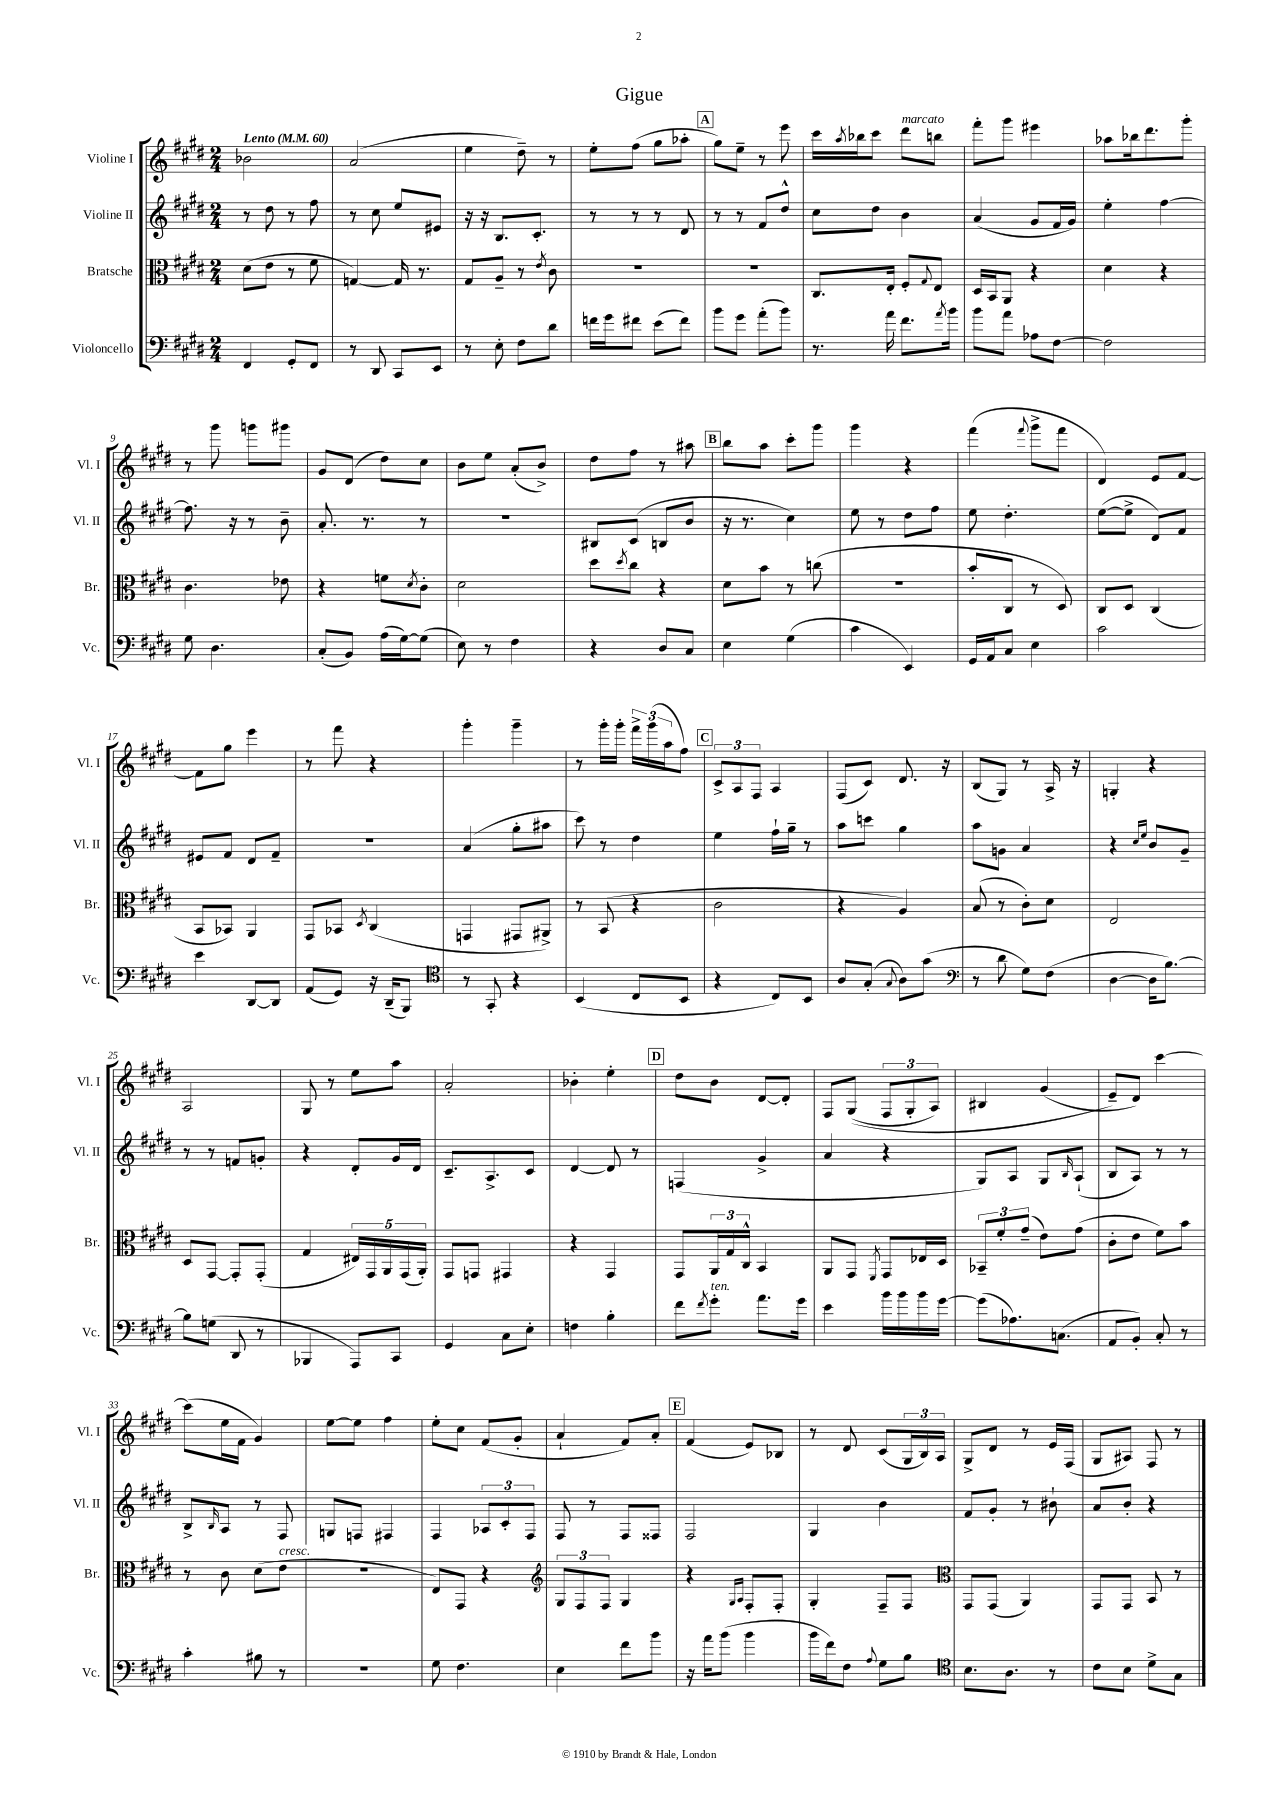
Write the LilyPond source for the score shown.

\header { title = "Gigue" }
<<
\new StaffGroup <<
\new Staff = "s0" \with { instrumentName = "Violine I" shortInstrumentName = "Vl. I" } {
    \clef treble \key e \major \numericTimeSignature \time 2/4 \tempo "Lento" 4 = 60
    bes'2 |
    a'2( |
    e''4 dis''8--) r8 |
    e''8-. fis''8( gis''8 aes''8-. |
    \mark \markup { \box "A" } gis''8) e''8-- r8 e'''8 |
    cis'''16 \acciaccatura { a''8 } bes''16 cis'''8 dis'''8^\markup { \italic "marcato" } b''8 |
    fis'''8-. gis'''8 eis'''4 |
    aes''8 bes''16 dis'''8. gis'''8-. |
    r8 gis'''8 g'''8 gis'''8 |
    gis'8 dis'8( dis''8) cis''8 |
    b'8 e''8 a'8-.( b'8->) |
    dis''8 fis''8 r8 ais''8 |
    \mark \markup { \box "B" } b''8 a''8 cis'''8-. gis'''8 |
    gis'''4 r4 |
    fis'''4( \appoggiatura { fis'''8 } gis'''8-> fis'''8 |
    dis'4) e'8 fis'8~ |
    fis'8 gis''8 e'''4 |
    r8 fis'''8 r4 |
    gis'''4-. gis'''4-- |
    r8 gis'''16-. gis'''16-. \tuplet 3/2 { fis'''16-> gis'''16( a''16 } fis''8) |
    \mark \markup { \box "C" } \tuplet 3/2 { cis'8-> a8 fis8 } a4 |
    fis8( cis'8) dis'8. r16 |
    b8( gis8) r8 a16-> r16 |
    g4-. r4 |
    a2 |
    gis8 r8 e''8 a''8 |
    a'2-. |
    bes'4-. e''4-. |
    \mark \markup { \box "D" } dis''8 b'8 dis'8~ dis'8-. |
    fis8 gis8(\( \tuplet 3/2 { fis8 gis8-. a8) } |
    bis4 gis'4( |
    e'8--\) dis'8) cis'''4~ |
    cis'''8( e''16 fis'16 gis'4) |
    e''8~ e''8 fis''4 |
    e''8-. cis''8 fis'8( gis'8-. |
    a'4-! fis'8) a'8-. |
    \mark \markup { \box "E" } fis'4( e'8) bes8 |
    r8 dis'8 cis'8( \tuplet 3/2 { gis16 b16) a16 } |
    gis8-> dis'8 r8 e'16 fis16( |
    gis8 ais8) fis8 r8 \bar "|." |
}
\new Staff = "s1" \with { instrumentName = "Violine II" shortInstrumentName = "Vl. II" } {
    \clef treble \key e \major \numericTimeSignature \time 2/4
    r8 dis''8 r8 fis''8 |
    r8 cis''8 e''8 eis'8 |
    r16 r16 b8. cis'8.-. |
    r8 r8 r8 dis'8 |
    \mark \markup { \box "A" } r8 r8 fis'8 dis''8-^ |
    cis''8 dis''8 b'4 |
    a'4( gis'8 fis'16 gis'16) |
    e''4-. fis''4~ |
    fis''8. r16 r8 b'8-- |
    a'8.-. r8. r8 |
    R2 |
    bis8 cis'8( b8 b'8 |
    \mark \markup { \box "B" } r16 r8. cis''4) |
    e''8 r8 dis''8 fis''8 |
    e''8 dis''4.-. |
    e''8~( e''8-> dis'8) fis'8 |
    eis'8 fis'8 dis'8 fis'8-- |
    R2 |
    a'4( gis''8-. ais''8 |
    cis'''8) r8 dis''4 |
    \mark \markup { \box "C" } e''4 fis''16-! gis''16-- r8 |
    a''8 c'''8 gis''4 |
    a''8 g'8 a'4 |
    r4 \grace { cis''16 e''16 } b'8 gis'8-- |
    r8 r8 f'8 g'8-. |
    r4 dis'8-. gis'16 dis'16 |
    cis'8.-- a8.-> cis'8 |
    dis'4~ dis'8 r8 |
    \mark \markup { \box "D" } f4( gis'4-> |
    a'4 r4 |
    gis8) a8 gis8 \grace { b16 } a8-!( |
    b8 a8) r8 r8 |
    b8-> \grace { b16 } a8 r8 fis8 |
    g8 f8 fis4 |
    fis4 \tuplet 3/2 { aes8 cis'8-. fis8 } |
    fis8 r8 fis8 fisis8 |
    \mark \markup { \box "E" } fis2 |
    gis4 b'4 |
    fis'8 gis'8-. r8 bis'8-! |
    a'8 b'8-. r4 \bar "|." |
}
\new Staff = "s2" \with { instrumentName = "Bratsche" shortInstrumentName = "Br." } {
    \clef alto \key e \major \numericTimeSignature \time 2/4
    dis'8( e'8 r8 fis'8 |
    g4~) g16 r8. |
    gis8 a8-- r8 \acciaccatura { e'8 } cis'8 |
    R2 |
    \mark \markup { \box "A" } R2 |
    cis8. e16-. fis8-. \appoggiatura { gis8 } e8 |
    dis16 b,16 a,8 r4 |
    dis'4 r4 |
    cis'4. ees'8 |
    r4 f'8 \acciaccatura { dis'8 } cis'8-. |
    dis'2 |
    dis''8 \acciaccatura { dis''8 } cis''8 r4 |
    \mark \markup { \box "B" } dis'8 b'8 r8 c''8( |
    R2 |
    b'8-. cis8 r8 dis8) |
    cis8 dis8 cis4( |
    b,8 bes,8) a,4 |
    gis,8 bes,8 \acciaccatura { dis8 } cis4( |
    g,4 gis,8 ais,8->) |
    r8 b,8( r4 |
    \mark \markup { \box "C" } cis'2 |
    r4 a4) |
    b8( r8 cis'8-.) dis'8 |
    e2 |
    dis8 gis,8~ gis,8-. gis,8-.( |
    gis4 \tuplet 5/4 { eis16) gis,16 a,16 gis,16( a,16-.) } |
    gis,8 g,8 gis,4 |
    r4 gis,4 |
    \mark \markup { \box "D" } gis,8 \tuplet 3/2 { a,16 gis16 cis16-^ } b,4 |
    a,8 gis,8 \acciaccatura { fis,8 } gis,8 ees16 dis16 |
    \tuplet 3/2 { bes,8-- fis'8-. gis'8--( } e'8) gis'8( |
    cis'8-. e'8 fis'8) b'8 |
    r8 cis'8 dis'8( e'8^\markup { \italic "cresc." } |
    r2 |
    e8) gis,8 r4 |
    \clef treble \tuplet 3/2 { gis8 fis8 fis8 } gis4 |
    \mark \markup { \box "E" } r4 \grace { gis16 a16 } fis8-. fis8-. |
    gis4-. fis8-- fis8 |
    \clef alto gis,8 gis,8( a,4) |
    gis,8 gis,8 b,8 r8 \bar "|." |
}
\new Staff = "s3" \with { instrumentName = "Violoncello" shortInstrumentName = "Vc." } {
    \clef bass \key e \major \numericTimeSignature \time 2/4
    fis,4 gis,8-. fis,8 |
    r8 dis,8 cis,8 e,8 |
    r8 e8-. fis8 dis'8 |
    f'16 gis'16 fis'8 e'8( fis'8) |
    \mark \markup { \box "A" } b'8 gis'8 a'8-.( b'8) |
    r8. a'16 fis'8. \acciaccatura { a'8 } b'16 |
    b'8 a'8 aes8 fis8~ |
    fis2 |
    gis8 dis4. |
    cis8-.( b,8) a16( gis16~) gis8( |
    e8) r8 fis4 |
    r4 dis8 cis8 |
    \mark \markup { \box "B" } e4 gis4( |
    cis'4 e,4) |
    gis,16 a,16 cis8 e4 |
    cis'2 |
    e'4 dis,8~ dis,8 |
    a,8( gis,8) r16 dis,16--( b,,8) |
    \clef tenor r8 gis,8-. r4 |
    b,4( cis8 b,8 |
    \mark \markup { \box "C" } r4 cis8) b,8 |
    a8 gis8-.( \appoggiatura { gis8 } a8) gis'8( |
    \clef bass r8 dis'8 gis8) fis8( |
    dis4~ dis16 b8.~) |
    b8 g8( dis,8 r8 |
    bes,,4 a,,8) cis,8 |
    gis,4 cis8 e8-. |
    f4 b4-. |
    \mark \markup { \box "D" } fis'8 \acciaccatura { fis'8 } gis'8-.^\markup { \italic "ten." } a'8. gis'16 |
    e'4 b'16 b'16 b'16 gis'16~ |
    gis'8( aes8.) c8.( |
    a,8 b,8-.) cis8-. r8 |
    cis'4-. bis8 r8 |
    r2 |
    gis8 fis4. |
    e4 fis'8 b'8 |
    \mark \markup { \box "E" } r16 a'16 b'8( b'4 |
    b'16 fis'16) fis8 \appoggiatura { a8 } gis8 b8 |
    \clef tenor b8. a8. r8 |
    cis'8 b8 dis'8-> gis8 \bar "|." |
}
>>
>>
